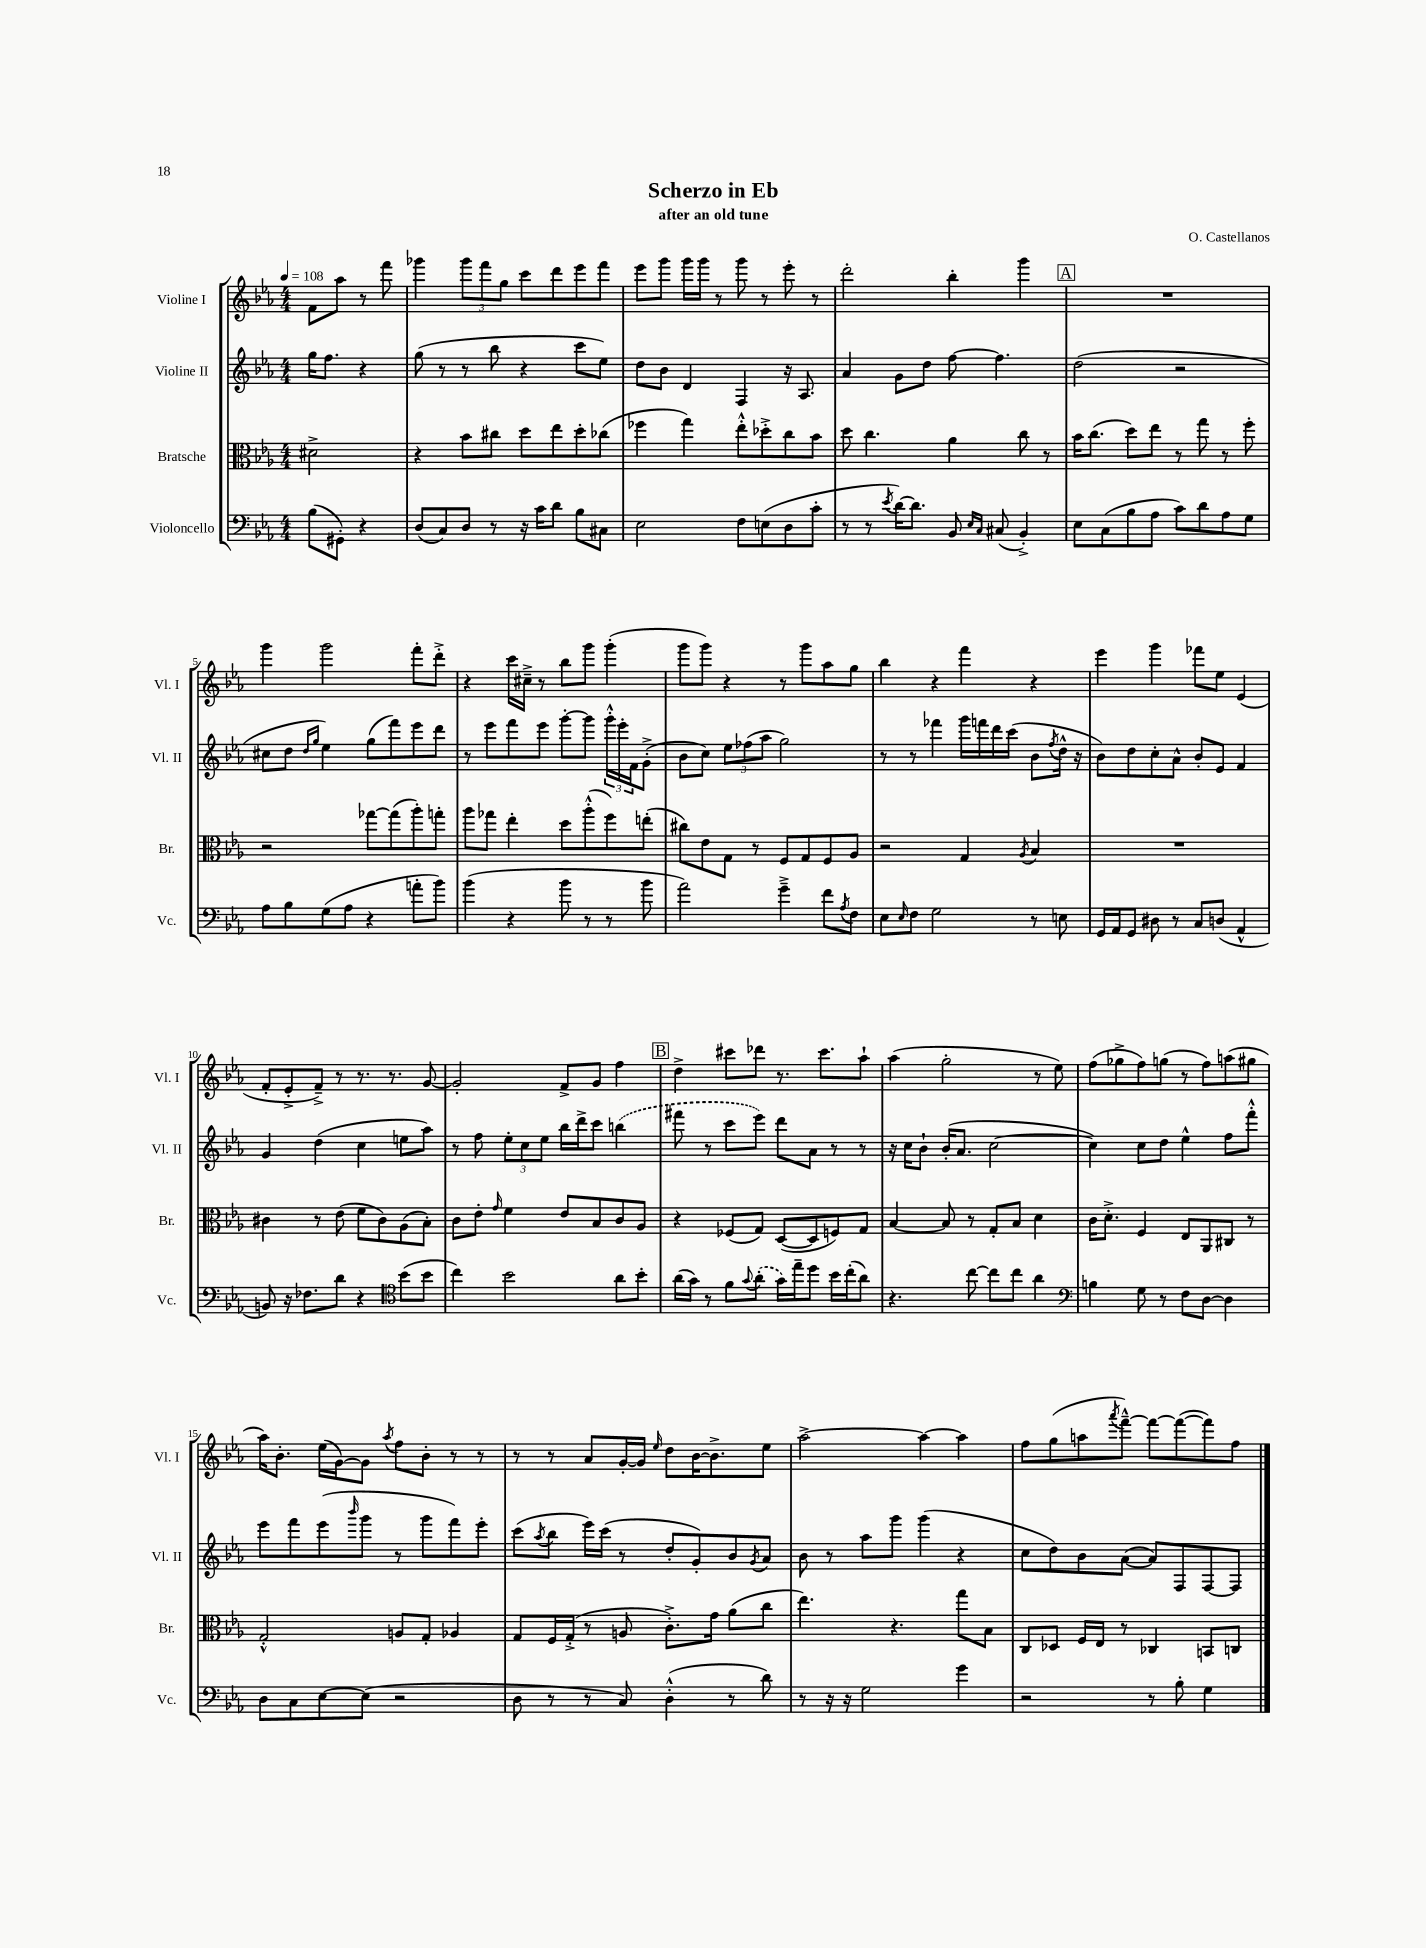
\header { title = "Scherzo in Eb" composer = "O. Castellanos" subtitle = "after an old tune" }
<<
\new StaffGroup <<
\new Staff = "s0" \with { instrumentName = "Violine I" shortInstrumentName = "Vl. I" } {
    \clef treble \key ees \major \numericTimeSignature \time 4/4 \partial 2 \tempo 4 = 108
    f'8 aes''8 r8 f'''8 |
    ges'''4 \tuplet 3/2 { ges'''8 f'''8 g''8 } c'''8 d'''8 ees'''8 f'''8 |
    ees'''8 g'''8 g'''16 g'''16 r8 g'''8 r8 ees'''8-. r8 |
    d'''2-. bes''4-. g'''4 |
    \mark \markup { \box "A" } R1 |
    g'''4 g'''2 f'''8-. d'''8-.-> |
    r4 c'''16 cis''16---> r8 bes''8 g'''8 g'''4-.( |
    g'''8 g'''8) r4 r8 g'''8 aes''8 g''8 |
    bes''4 r4 f'''4 r4 |
    ees'''4 g'''4 fes'''8 ees''8 ees'4( |
    f'8-. ees'8-.-> f'8--->) r8 r8. r8. g'8~ |
    g'2-. f'8-> g'8 f''4 |
    \mark \markup { \box "B" } d''4-> cis'''8 des'''8 r8. cis'''8. aes''8-! |
    aes''4( g''2-. r8 ees''8) |
    f''8( ges''8-> f''8) g''8( r8 f''8) a''8( gis''8 |
    aes''16) bes'8.-. ees''16( g'16~) g'8 \acciaccatura { aes''8 } f''8 bes'8-. r8 r8 |
    r8 r8 aes'8 g'16~-. g'16 \grace { ees''16 } d''8 bes'16~ bes'8.-> ees''8 |
    aes''2~-> aes''4~ aes''4 |
    f''8 g''8( a''8 \acciaccatura { aes'''8 } f'''8~---^) f'''8~ f'''8~( f'''8) f''8 \bar "|." |
}
\new Staff = "s1" \with { instrumentName = "Violine II" shortInstrumentName = "Vl. II" } {
    \clef treble \key ees \major \numericTimeSignature \time 4/4 \partial 2
    g''16 f''8. r4 |
    g''8( r8 r8 bes''8 r4 c'''8 ees''8) |
    d''8 bes'8 d'4 f4 r16 aes8. |
    aes'4 g'8 d''8 f''8~ f''4. |
    \mark \markup { \box "A" } d''2( r2 |
    cis''8 d''8 \grace { d''16 g''16 } ees''4) g''8( f'''8) ees'''8 d'''8 |
    r8 ees'''8 f'''8 ees'''8 g'''8~-. g'''8 \tuplet 3/2 { g'''16-.-^ ees'''16-. f'16 } g'8-.->( |
    bes'8 c''8) \tuplet 3/2 { ees''8 fes''8( aes''8 } g''2) |
    r8 r8 fes'''4 g'''16 f'''16 d'''16 c'''16( bes'8 \acciaccatura { f''8 } d''16-^ r16 |
    bes'8) d''8 c''8-. aes'8-^ bes'8-. ees'8 f'4 |
    g'4 d''4( c''4 e''8 aes''8) |
    r8 f''8 \tuplet 3/2 { ees''8-. c''8 ees''8 } bes''16 d'''16-> c'''8 \once \slurDashed b''4( |
    \mark \markup { \box "B" } fis'''8 r8 c'''8 ees'''8) d'''8 aes'8 r8 r8 |
    r16 c''16 bes'8-! bes'16-.( aes'8. c''2~ |
    c''4) c''8 d''8 ees''4-^ f''8 f'''8-.-^ |
    ees'''8 f'''8 ees'''8( \grace { bes'''16 } g'''8 r8 g'''8 f'''8) ees'''8-. |
    c'''8( \acciaccatura { aes''8 } bes''8 ees'''16) c'''16( r8 d''8-. g'8-.) bes'8 \acciaccatura { g'8 } aes'8 |
    bes'8 r8 aes''8 g'''8 g'''4( r4 |
    c''8 d''8) bes'8 aes'8~( aes'8) f8 f8~ f8 \bar "|." |
}
\new Staff = "s2" \with { instrumentName = "Bratsche" shortInstrumentName = "Br." } {
    \clef alto \key ees \major \numericTimeSignature \time 4/4 \partial 2
    dis'2-> |
    r4 bes'8 cis''8 d''8 ees''8 d''8-. ces''8( |
    fes''4 g''4) ees''8-.-^ des''8-.-> c''8 bes'8 |
    d''8 c''4. aes'4 c''8 r8 |
    \mark \markup { \box "A" } bes'16 c''8.( d''8) ees''8 r8 g''8 r8 f''8-. |
    r2 ges''8~ ges''8( aes''8-.) g''8-. |
    aes''8 ges''8 ees''4-. d''8 aes''8-.-^( f''8) e''8-.( |
    cis''8) ees'8 g8 r8 f8 g8 f8 aes8 |
    r2 g4 \acciaccatura { aes8 } bes4 |
    R1 |
    cis'4 r8 ees'8( f'8 cis'8) aes8( bes8-.) |
    c'8 ees'8-. \grace { g'16 } f'4 ees'8 bes8 c'8 aes8 |
    \mark \markup { \box "B" } r4 fes8( g8) d8~( d8 f8) g8 |
    bes4~ bes8 r8 g8-. bes8 d'4 |
    c'16 d'8.-.-> f4 ees8 aes,8 cis8 r8 |
    g2-.-^ a8 g8-. aes4 |
    g8 f16 g16-.->( r8 a8 c'8.-.->) g'16 aes'8( c''8 |
    ees''4.) r4. g''8 bes8 |
    c8 des8 f16 ees16 r8 ces4 b,8 c8 \bar "|." |
}
\new Staff = "s3" \with { instrumentName = "Violoncello" shortInstrumentName = "Vc." } {
    \clef bass \key ees \major \numericTimeSignature \time 4/4 \partial 2
    bes8( gis,8-.) r4 |
    d8( c8) d8 r8 r16 c'16 d'8 bes8 cis8 |
    ees2 f8 e8( d8 c'8-. |
    r8 r8 \acciaccatura { ees'8 } d'16~) d'8. bes,8 \grace { ees16 c16 } cis8( bes,4-.->) |
    \mark \markup { \box "A" } ees8 c8( bes8 aes8 c'8) d'8 aes8 g8 |
    aes8 bes8 g8( aes8 r4 a'8-. bes'8) |
    bes'4( r4 bes'8 r8 r8 bes'8 |
    aes'2) g'4---> f'8 \acciaccatura { aes8 } f8 |
    ees8 \grace { ees16 } f8 g2 r8 e8 |
    g,16 aes,16 g,8 dis8 r8 c8 d8( aes,4-^ |
    b,8) r16 fes8. d'8 r4 \clef tenor bes'8( bes'8 |
    c''4) bes'2 aes'8 bes'8-. |
    \mark \markup { \box "B" } aes'16( g'16) r8 f'8 \appoggiatura { g'8 } \once \slurDashed aes'8-.( g'16) ees''16-- d''8 bes'16 c''16-.( aes'8) |
    r4. c''8~ c''8 c''8 aes'4 |
    \clef bass b4 g8 r8 f8 d8~ d4 |
    d8 c8 ees8~ ees8( r2 |
    d8 r8 r8 c8) d4-.-^( r8 d'8) |
    r8 r16 r16 g2 g'4 |
    r2 r8 bes8-. g4 \bar "|." |
}
>>
>>
